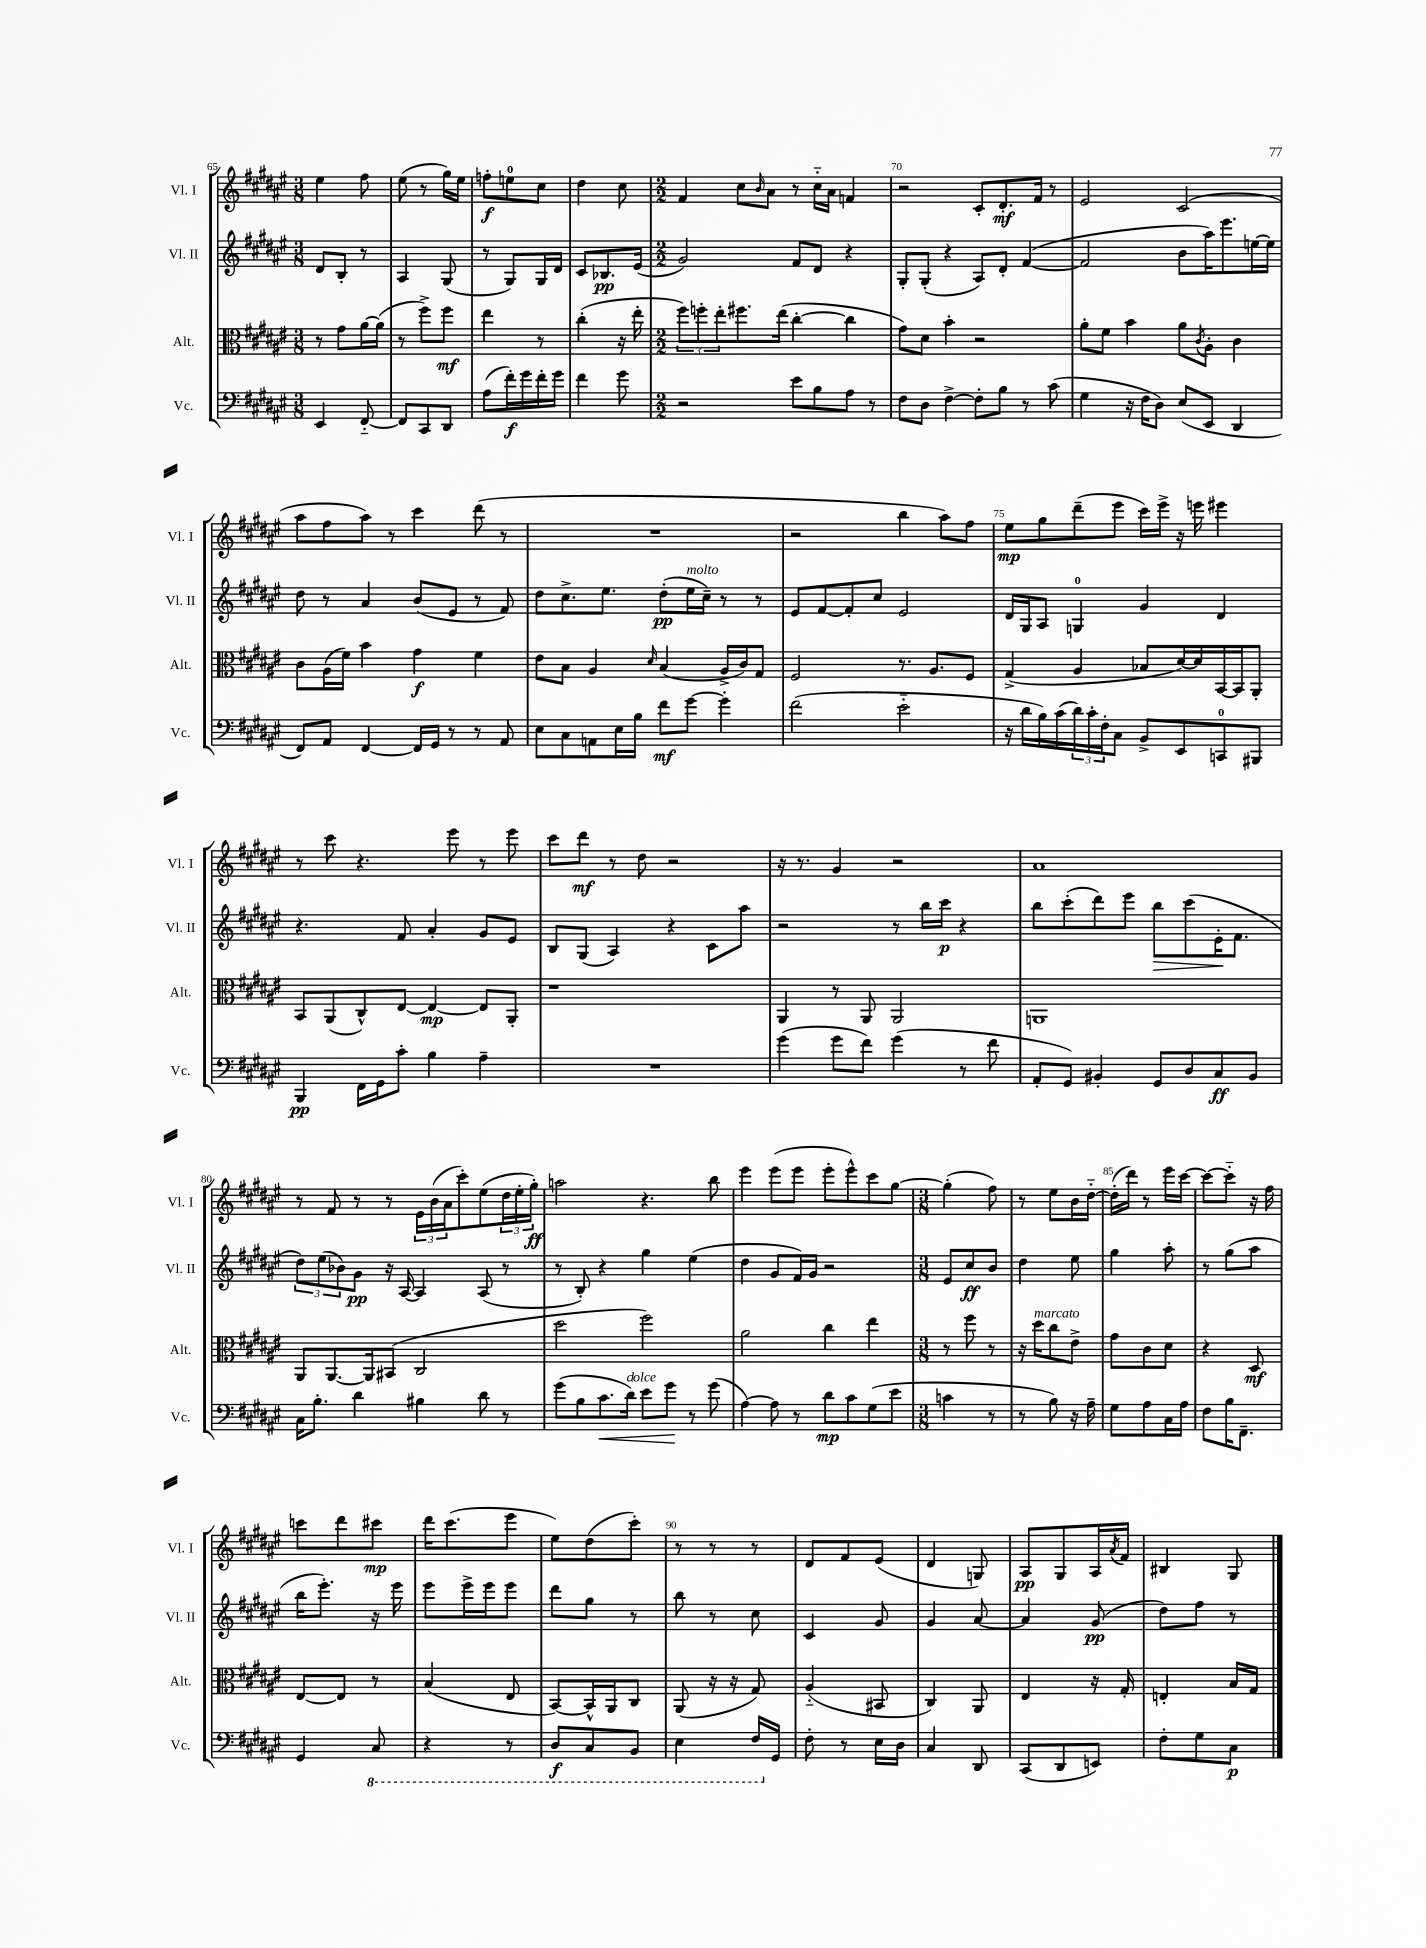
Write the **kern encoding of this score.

**kern	**dynam	**kern	**dynam	**kern	**dynam	**kern	**dynam
*part4	*part4	*part3	*part3	*part2	*part2	*part1	*part1
*staff4	*staff4	*staff3	*staff3	*staff2	*staff2	*staff1	*staff1
*I"Vc.	*	*I"Alt.	*	*I"Vl. II	*	*I"Vl. I	*
*I'Vc.	*	*I'Alt.	*	*I'Vl. II	*	*I'Vl. I	*
*clefF4	*	*clefC3	*	*clefG2	*	*clefG2	*
*k[f#c#g#d#a#e#]	*	*k[f#c#g#d#a#e#]	*	*k[f#c#g#d#a#e#]	*	*k[f#c#g#d#a#e#]	*
*M3/8	*	*M3/8	*	*M3/8	*	*M3/8	*
=65	=65	=65	=65	=65	=65	=65	=65
4EE#/	.	8r	.	8d#/L	.	4ee#\	.
.	.	8g#\L	.	8B'/J	.	.	.
[8FF#/	.	[16a#\L	.	8r	.	8ff#\	.
.	.	(16a#\JJ]	.	.	.	.	.
=66	=66	=66	=66	=66	=66	=66	=66
8FF#/L]	.	8r	.	4A#/	.	(8ee#\	.
8CC#/	.	8ff#^\L)	.	.	.	8r	.
8DD#/J	.	8ff#\J	mf	(8G#/	.	16gg#\LL)	.
.	.	.	.	.	.	16ee#\JJ	.
=67	=67	=67	=67	=67	=67	=67	=67
(8A#\L	.	4ee#\	.	8r	.	8ffn'\L	f
16f#'\L)	f	.	.	8G#/L)	.	8een\	.
16g#\	.	.	.	.	.	.	.
16f#'\	.	8r	.	16G#/L	.	8cc#\J	.
16g#\JJ	.	.	.	16d#/JJ	.	.	.
=68	=68	=68	=68	=68	=68	=68	=68
4f#\	.	(4cc#'\	.	8c#/L	.	4dd#\	.
.	.	.	.	8.B-X/	pp	.	.
8g#\	.	16r	.	.	.	8cc#\	.
.	.	16ee#'\	.	(16e#/Jk	.	.	.
=69	=69	=69	=69	=69	=69	=69	=69
*M2/2	*	*M2/2	*	*M2/2	*	*M2/2	*
2r	.	12ff#\L)	.	2g#/)	.	4f#/	.
.	.	12ffn'\	.	.	.	.	.
.	.	12ee#'\	.	.	.	.	.
.	.	8.ff#X\	.	.	.	8cc#\L	.
.	.	.	.	.	.	16qqb/	.
.	.	.	.	.	.	8a#\J	.
.	.	(16ee#\Jk	.	.	.	.	.
8e#\L	.	[4cc#'\	.	8f#/L	.	8r	.
8B\	.	.	.	8d#/J	.	16cc#\LL	.
.	.	.	.	.	.	16a#\JJ	.
8A#\J	.	4cc#\]	.	4r	.	4fn/	.
8r	.	.	.	.	.	.	.
=70	=70	=70	=70	=70	=70	=70	=70
8F#\L	.	8g#\L)	.	8G#'/L	.	2r	.
8D#\J	.	8d#\J	.	(8G#'/J	.	.	.
[4F#^\	.	4b'\	.	4r	.	.	.
8F#'\L]	.	2r	.	8A#/L)	.	8c#'/L	.
8B\J	.	.	.	8d#'/J	.	8.d#'/	mf
8r	.	.	.	([4f#/	.	.	.
.	.	.	.	.	.	16f#/Jk	.
(8c#\	.	.	.	.	.	8r	.
=71	=71	=71	=71	=71	=71	=71	=71
4G#\	.	8a#'\L	.	2f#/]	.	2e#/	.
.	.	8f#\J	.	.	.	.	.
16r	.	4b\	.	.	.	.	.
16F#\KL	.	.	.	.	.	.	.
8D#\J)	.	.	.	.	.	.	.
(8E#/L	.	8a#\L	.	8b\L	.	(2c#/	.
.	.	8qc#/	.	.	.	.	.
8EE#/J	.	8A#'\J	.	16aa#\K)	.	.	.
.	.	.	.	8.eee#\	.	.	.
4DD#/	.	4c#\	.	.	.	.	.
.	.	.	.	[16een\L	.	.	.
.	.	.	.	16ee\JJ]	.	.	.
!!LO:LB:g=z
=72	=72	=72	=72	=72	=72	=72	=72
8FF#/L)	.	8c#\L	.	8dd#\	.	8aa#\L	.
8AA#/J	.	(16A#\L	.	8r	.	8ff#\	.
.	.	16f#\JJ)	.	.	.	.	.
[4FF#/	.	4b\	.	4a#/	.	8aa#\J)	.
.	.	.	.	.	.	8r	.
16FF#/LL]	.	4g#\	f	(8b/L	.	4ccc#\	.
16GG#/JJ	.	.	.	.	.	.	.
8r	.	.	.	8e#/J	.	.	.
8r	.	4f#\	.	8r	.	(8ddd#\	.
8AA#/	.	.	.	8f#/)	.	8r	.
=73	=73	=73	=73	=73	=73	=73	=73
8E#\L	.	8e#\L	.	8dd#\L	.	1r	.
8C#\	.	8B\J	.	8.cc#^\	.	.	.
8AAn\	.	4A#/	.	.	.	.	.
.	.	.	.	8.ee#\J	.	.	.
16E#\L	.	.	.	.	.	.	.
16B\JJ	.	.	.	.	.	.	.
.	.	16qqd#/	.	.	.	.	.
8f#\L	mf	(4B/	.	(8dd#'\L	pp	.	.
!	!	!	!	!LO:TX:a:i:t=molto	!	!	!
[8g#\J	.	.	.	16ee#\L	.	.	.
.	.	.	.	16cc#~\JJ)	.	.	.
4g#'\]	.	16A#^/LL	.	8r	.	.	.
.	.	16c#/J)	.	.	.	.	.
.	.	8G#/J	.	8r	.	.	.
=74	=74	=74	=74	=74	=74	=74	=74
(2f#\	.	2F#/	.	8e#/L	.	2r	.
.	.	.	.	[8f#/	.	.	.
.	.	.	.	8f#'/]	.	.	.
.	.	.	.	8cc#/J	.	.	.
2e#\	.	8.r	.	2e#/	.	4bb\	.
.	.	8.A#/L	.	.	.	.	.
.	.	.	.	.	.	8aa#\L)	.
.	.	8F#/J	.	.	.	8ff#\J	.
=75	=75	=75	=75	=75	=75	=75	=75
16r	.	(4G#^/	.	16d#/LL	.	8ee#\L	mp
16d#\LL	.	.	.	16G#/J	.	.	.
16B\)	.	.	.	8A#/J	.	8gg#\	.
(16c#\	.	.	.	.	.	.	.
24d#\)	.	4A#/	.	4Gn/	.	(8ddd#~\	.
24c#'\	.	.	.	.	.	.	.
24F#'\J	.	.	.	.	.	.	.
8C#\J	.	.	.	.	.	8eee#\J	.
8BB^/L	.	8B-X/L	.	4g#/	.	16ccc#\LL)	.
.	.	.	.	.	.	16eee#^\JJ	.
8EE#/	.	[16d#/L)	.	.	.	16r	.
.	.	16d#/]	.	.	.	16eeen\	.
8CCn/	.	[16BB/	.	4d#/	.	4eee#X\	.
.	.	16BB/J]	.	.	.	.	.
8BBB#X/J	.	8AA#'/J	.	.	.	.	.
!!LO:LB:g=z
=76	=76	=76	=76	=76	=76	=76	=76
4BBB/	pp	8BB/L	.	4.r	.	8r	.
.	.	(8AA#/	.	.	.	8ccc#\	.
16FF#\LL	.	8C#^^/)	.	.	.	4.r	.
16GG#\J	.	.	.	.	.	.	.
8c#'\J	.	[8E#/J	.	8f#/	.	.	.
4B\	.	4E#/_	mp	4a#'/	.	.	.
.	.	.	.	.	.	8eee#\	.
4A#~\	.	8E#/L]	.	8g#/L	.	8r	.
.	.	8AA#'/J	.	8e#/J	.	8eee#\	.
=77	=77	=77	=77	=77	=77	=77	=77
1r	.	1r	.	8B/L	.	8ccc#\L	.
.	.	.	.	(8G#/J	.	8ddd#\J	mf
.	.	.	.	4A#/)	.	8r	.
.	.	.	.	.	.	8dd#\	.
.	.	.	.	4r	.	2r	.
.	.	.	.	8c#\L	.	.	.
.	.	.	.	8aa#\J	.	.	.
=78	=78	=78	=78	=78	=78	=78	=78
(4g#\	.	4AA#/	.	2r	.	16r	.
.	.	.	.	.	.	8.r	.
8g#\L	.	8r	.	.	.	4g#/	.
8f#\J)	.	8AA#/	.	.	.	.	.
(4g#\	.	2AA#/	.	8r	.	2r	.
.	.	.	.	16bb\LL	.	.	.
.	.	.	.	16ccc#\JJ	p	.	.
8r	.	.	.	4r	.	.	.
8f#\	.	.	.	.	.	.	.
=79	=79	=79	=79	=79	=79	=79	=79
8AA#'/L	.	1AAn	.	8bb\L	.	1a#	.
8GG#/J)	.	.	.	(8ccc#'\	.	.	.
4BB#X'/	.	.	.	8ddd#\)	.	.	.
.	.	.	.	8eee#\J	.	.	.
!	!	!	!	!	!LO:HP:b	!	!
8GG#/L	.	.	.	8bb\L	>	.	.
8D#/	.	.	.	(8ccc#\	.	.	.
8C#/	ff	.	.	16e#'\K	.	.	.
.	.	.	.	8.f#\J	]	.	.
8BB#/J	.	.	.	.	.	.	.
!!LO:LB:g=z
=80	=80	=80	=80	=80	=80	=80	=80
16C#\KL	.	8AA#/L	.	12dd#\L)	.	8r	.
8.B'\J	.	.	.	.	.	.	.
.	.	.	.	(12ee#\	.	.	.
.	.	[8.AA#/	.	.	.	8f#/	.
.	.	.	.	12b-X\)	.	.	.
4d#\	.	.	.	8g#\J	pp	8r	.
.	.	16AA#/k]	.	.	.	.	.
.	.	(8BB#X/J	.	16r	.	8r	.
.	.	.	.	[16A#/	.	.	.
4B#X\	.	2C#/	.	4A#/]	.	24e#\LL	.
.	.	.	.	.	.	(24b\	.
.	.	.	.	.	.	24a#\J	.
.	.	.	.	.	.	8ccc#'\)	.
8d#\	.	.	.	(8A#/	.	(8ee#\	.
8r	.	.	.	8r	.	24dd#\L	.
.	.	.	.	.	.	24ee#'\	.
.	.	.	.	.	.	24gg#'\JJ)	ff
=81	=81	=81	=81	=81	=81	=81	=81
(8g#\L	.	2dd#\	.	8r	.	2aan\	.
8B\	.	.	.	8B'/)	.	.	.
!	!LO:HP:b	!	!	!	!	!	!
8.c#\	<	.	.	4r	.	.	.
!LO:TX:a:i:t=dolce	!	!	!	!	!	!	!
16d#\Jk)	.	.	.	.	.	.	.
8e#\L	.	2ff#\)	.	4gg#\	.	4.r	.
8g#\J	.	.	.	.	.	.	.
8r	[	.	.	(4ee#\	.	.	.
(8g#\	.	.	.	.	.	8bb\	.
=82	=82	=82	=82	=82	=82	=82	=82
[4A#\)	.	2a#\	.	4dd#\	.	4eee#\	.
8A#\]	.	.	.	8g#/L	.	(8eee#\L	.
8r	.	.	.	16f#/L)	.	8eee#\J	.
.	.	.	.	16g#/JJ	.	.	.
8d#\L	mp	4cc#\	.	2r	.	8eee#'\L	.
8c#\	.	.	.	.	.	8eee#^^\)	.
(8G#\	.	4ee#\	.	.	.	8ccc#\	.
8e#\J	.	.	.	.	.	[8gg#\J	.
=83	=83	=83	=83	=83	=83	=83	=83
*M3/8	*	*M3/8	*	*M3/8	*	*M3/8	*
4cn\	.	8r	.	8e#/L	.	(4gg#'\]	.
.	.	8ff#\	.	8cc#/	ff	.	.
8r	.	8r	.	8b/J	.	8ff#\)	.
=84	=84	=84	=84	=84	=84	=84	=84
8r	.	16r	.	4dd#\	.	8r	.
!	!	!LO:TX:a:i:t=marcato	!	!	!	!	!
.	.	16dd#\KL	.	.	.	.	.
8B\)	.	8cc#\	.	.	.	8ee#\L	.
16r	.	8e#^\J	.	8ee#\	.	16b\L	.
16A#~\	.	.	.	.	.	[16dd#\JJ	.
=85	=85	=85	=85	=85	=85	=85	=85
8G#\L	.	8g#\L	.	4gg#\	.	(16dd#'\LL]	.
.	.	.	.	.	.	16ddd#\JJ)	.
8A#\	.	8c#\	.	.	.	8r	.
16C#\L	.	8d#\J	.	8aa#'\	.	16eee#\LL	.
16A#\JJ	.	.	.	.	.	[16ccc#\JJ	.
=86	=86	=86	=86	=86	=86	=86	=86
8F#\L	.	4r	.	8r	.	8ccc#\L_	.
16B\K	.	.	.	(8gg#\L	.	8ccc#\J]	.
8.FF#~\J	.	.	.	.	.	.	.
.	.	8D#/	mf	8aa#\J	.	16r	.
.	.	.	.	.	.	16ff#\	.
!!LO:LB:g=z
=87	=87	=87	=87	=87	=87	=87	=87
4GG#/	.	[8E#/L	.	16bb\KL	.	8cccn\L	.
.	.	.	.	8.eee#'\J)	.	.	.
.	.	8E#/J]	.	.	.	8ddd#\	.
*8ba	*	*	*	*	*	*	*
8CC#/	.	8r	.	16r	.	8ccc#X\J	mp
.	.	.	.	16eee#\	.	.	.
=88	=88	=88	=88	=88	=88	=88	=88
4r	.	(4B/	.	8eee#\L	.	16ddd#\KL	.
.	.	.	.	.	.	(8.ccc#\	.
.	.	.	.	16eee#^\L	.	.	.
.	.	.	.	16eee#\J	.	.	.
8r	.	8E#/	.	8eee#\J	.	8eee#\J	.
=89	=89	=89	=89	=89	=89	=89	=89
8DD#/L	f	[8BB/L)	.	8ddd#\L	.	8ee#\L)	.
8CC#/	.	16BB^^/L]	.	8gg#\J	.	(8dd#\	.
.	.	16AA#/J	.	.	.	.	.
8BBB/J	.	8C#/J	.	8r	.	8ccc#'\J)	.
=90	=90	=90	=90	=90	=90	=90	=90
4EE#\	.	(8AA#/	.	8bb\	.	8r	.
.	.	16r	.	8r	.	8r	.
.	.	16r	.	.	.	.	.
16FF#/LL	.	8G#/)	.	8cc#\	.	8r	.
*X8ba	*	*	*	*	*	*	*
16GG#/JJ	.	.	.	.	.	.	.
=91	=91	=91	=91	=91	=91	=91	=91
8F#'\	.	(4A#/	.	4c#/	.	8d#/L	.
8r	.	.	.	.	.	8f#/	.
16E#\LL	.	8BB#X/	.	8g#/	.	(8e#/J	.
16D#\JJ	.	.	.	.	.	.	.
=92	=92	=92	=92	=92	=92	=92	=92
4C#/	.	4C#/)	.	4g#/	.	4d#/	.
8DD#/	.	8AA#/	.	[8a#/	.	8Gn/)	.
=93	=93	=93	=93	=93	=93	=93	=93
(8CC#/L	.	4E#/	.	4a#/]	.	8A#/L	pp
8DD#/	.	.	.	.	.	8G#/	.
8EEn/J)	.	16r	.	(8g#/	pp	16A#/L	.
.	.	.	.	.	.	8qa#/	.
.	.	16G#'/	.	.	.	16f#/JJ	.
=94	=94	=94	=94	=94	=94	=94	=94
8F#'\L	.	4En'/	.	8dd#\L)	.	4B#X/	.
8G#\	.	.	.	8ff#\J	.	.	.
8C#\J	p	16B/LL	.	8r	.	8G#/	.
.	.	16G#/JJ	.	.	.	.	.
==	==	==	==	==	==	==	==
*-	*-	*-	*-	*-	*-	*-	*-
